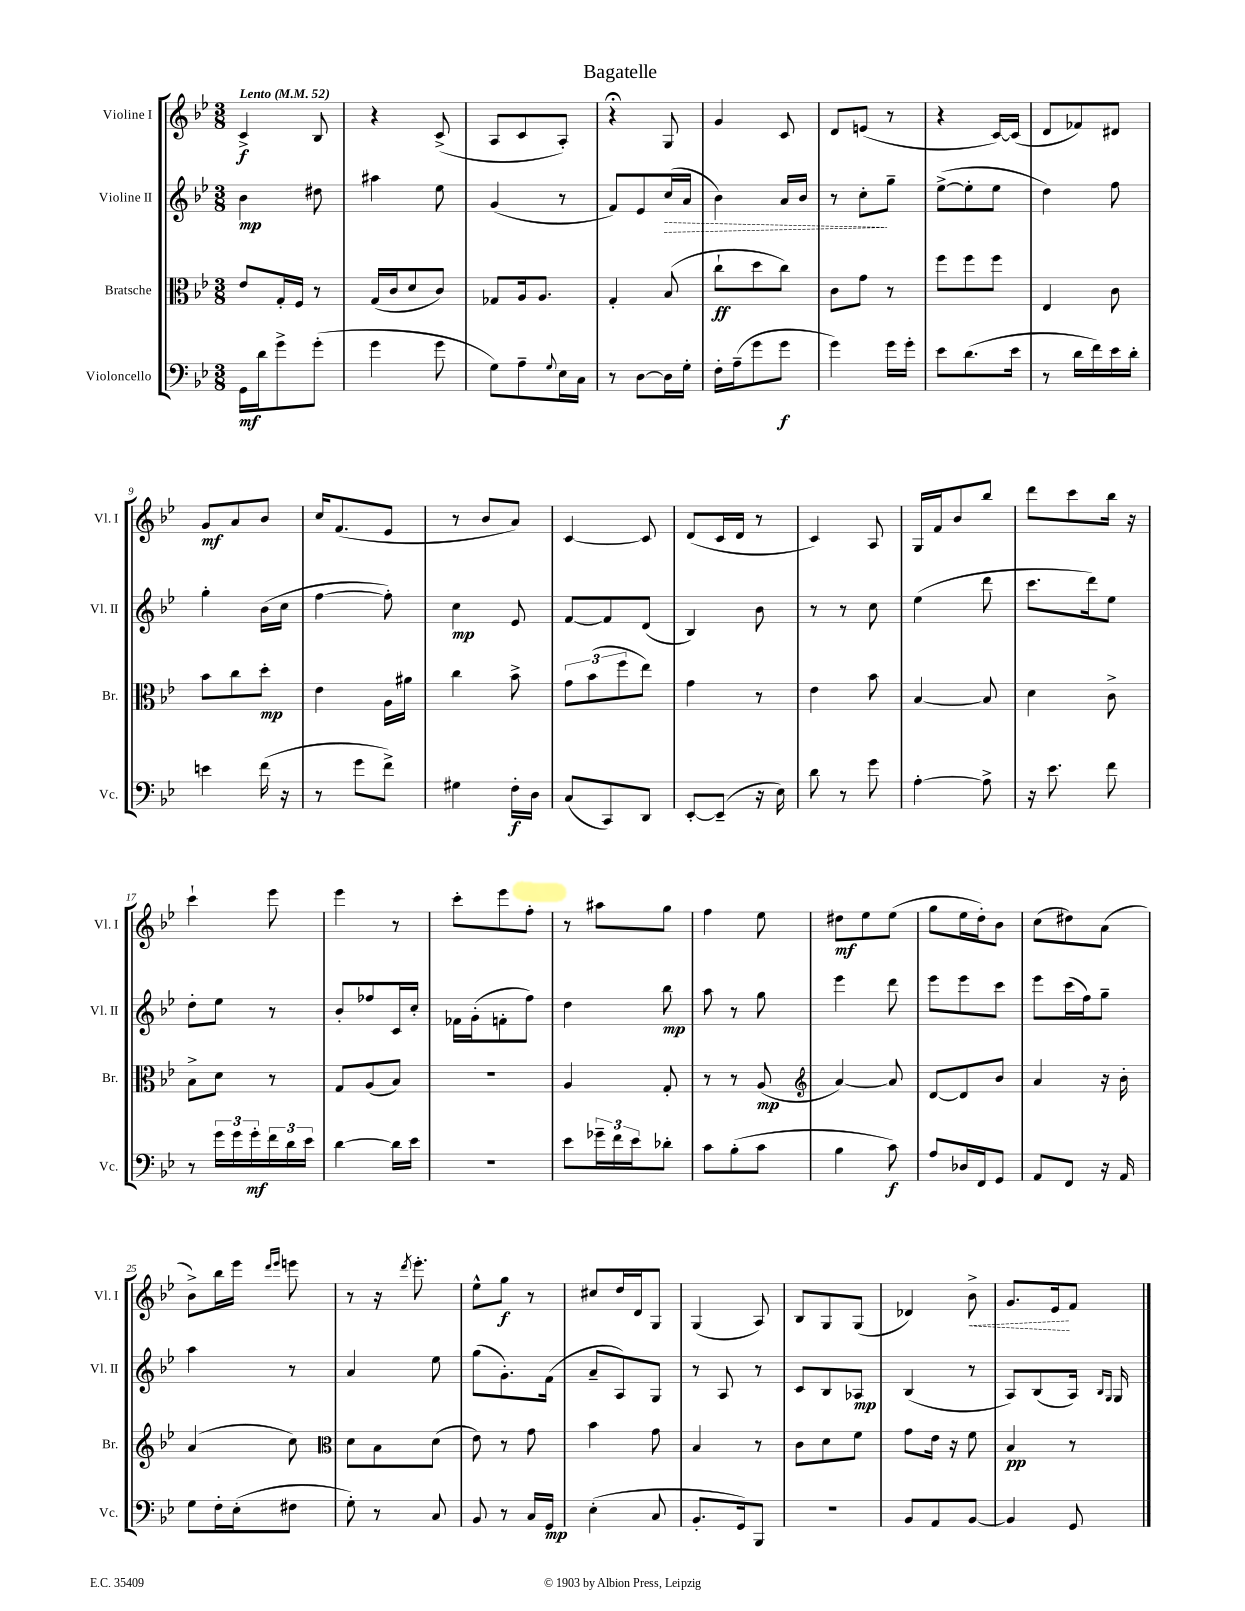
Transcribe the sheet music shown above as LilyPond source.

\header { title = "Bagatelle" }
<<
\new StaffGroup <<
\new Staff = "s0" \with { instrumentName = "Violine I" shortInstrumentName = "Vl. I" } {
    \clef treble \key bes \major \numericTimeSignature \time 3/8 \tempo "Lento" 4 = 52
    c'4->\f bes8 |
    r4 c'8->( |
    a8 c'8 a8-.) |
    r4\fermata g8 |
    g'4 c'8 |
    d'8 e'8( r8 |
    r4 c'16~) c'16( |
    d'8 fes'8) dis'8 |
    g'8\mf a'8 bes'8 |
    c''16 f'8.( ees'8 |
    r8 bes'8 a'8) |
    c'4~ c'8 |
    d'8( c'16 d'16 r8 |
    c'4) a8 |
    g16 f'16 bes'8 bes''8 |
    d'''8 c'''8 bes''16 r16 |
    c'''4-! ees'''8 |
    ees'''4 r8 |
    c'''8-. ees'''8 f''8-. |
    r8 ais''8 g''8 |
    f''4 ees''8 |
    dis''8\mf ees''8 ees''8( |
    g''8 ees''16 d''16-.) bes'8 |
    c''8( dis''8) a'8( |
    bes'8->) bes''16 ees'''16 \grace { d'''16 ees'''16 } e'''8 |
    r8 r16 \acciaccatura { d'''8 } ees'''8.-. |
    ees''8-^ g''8\f r8 |
    cis''8 d''16 d'16 g8 |
    g4( a8) |
    bes8 g8 g8( |
    des'4) \once \override Hairpin.style = #'dashed-line bes'8->\< |
    g'8. ees'16\! f'8 \bar "|." |
}
\new Staff = "s1" \with { instrumentName = "Violine II" shortInstrumentName = "Vl. II" } {
    \clef treble \key bes \major \numericTimeSignature \time 3/8
    bes'4\mp dis''8 |
    ais''4 ees''8 |
    g'4( r8 |
    f'8) ees'8 \once \override Hairpin.style = #'dashed-line c''16\>( a'16 |
    bes'4) a'16 bes'16 |
    r8 c''8-.\! g''8-- |
    ees''8~->( ees''8-. ees''8 |
    d''4) f''8 |
    g''4-. bes'16( c''16 |
    f''4~ f''8-.) |
    c''4\mp ees'8 |
    f'8~ f'8 d'8( |
    bes4) bes'8 |
    r8 r8 c''8 |
    ees''4( d'''8 |
    c'''8. d'''16) ees''8 |
    d''8-. ees''8 r8 |
    bes'8-. fes''8 c'16 c''16-. |
    fes'16 g'16-.( f'8-. f''8) |
    d''4 bes''8\mp |
    a''8 r8 g''8 |
    ees'''4 d'''8 |
    ees'''8 ees'''8 c'''8 |
    ees'''8 c'''16( f''16) g''8-- |
    a''4 r8 |
    a'4 ees''8 |
    g''8( g'8.-.) f'16( |
    a'8-- a8) g8 |
    r8 a8 r8 |
    c'8 bes8 aes8\mp |
    bes4( r8 |
    a8) bes8( a16) \grace { bes16 g16 } g16 \bar "|." |
}
\new Staff = "s2" \with { instrumentName = "Bratsche" shortInstrumentName = "Br." } {
    \clef alto \key bes \major \numericTimeSignature \time 3/8
    ees'8 g16-. f16 r8 |
    g16( c'16 d'8 c'8) |
    ges8 a16 a8. |
    g4-. bes8( |
    c''8-!\ff d''8 c''8) |
    c'8 g'8 r8 |
    f''8 f''8 f''8 |
    ees4 c'8 |
    bes'8 c''8 d''8-.\mp |
    ees'4 a16 ais'16 |
    c''4 bes'8-> |
    \tuplet 3/2 { g'8 bes'8( f''8 } ees''8) |
    g'4 r8 |
    ees'4 bes'8 |
    bes4~ bes8 |
    d'4 c'8-> |
    bes8-> d'8 r8 |
    g8 a8( bes8) |
    R4. |
    a4 g8-. |
    r8 r8 a8\mp( |
    \clef treble a'4~) a'8 |
    d'8~ d'8 bes'8 |
    a'4 r16 bes'16-. |
    a'4( c''8) |
    \clef alto d'8 bes8 d'8( |
    ees'8) r8 g'8 |
    bes'4 g'8 |
    bes4 r8 |
    c'8 d'8 f'8 |
    g'8 ees'16 r16 f'8 |
    bes4\pp r8 \bar "|." |
}
\new Staff = "s3" \with { instrumentName = "Violoncello" shortInstrumentName = "Vc." } {
    \clef bass \key bes \major \numericTimeSignature \time 3/8
    g,16\mf d'16 g'8-> g'8-.( |
    g'4 g'8 |
    g8) a8-- \appoggiatura { g8 } ees16 c16 |
    r8 d8~ d16 g16-. |
    f16-. a16--( g'8 g'8\f |
    g'4) g'16 g'16-. |
    ees'8 d'8.( ees'16 |
    r8 d'16 f'16) ees'16 d'16-. |
    e'4 f'16( r16 |
    r8 g'8 f'8->) |
    gis4 f16-.\f d16 |
    c8( c,8) d,8 |
    ees,8~-. ees,8--( r16 ees16) |
    d'8 r8 g'8 |
    a4~-. a8-> |
    r16 ees'8. f'8 |
    r8 \tuplet 3/2 { g'16 g'16 g'16-.\mf } \tuplet 3/2 { f'16 d'16 ees'16 } |
    d'4~ d'16 ees'16 |
    R4. |
    ees'8 \tuplet 3/2 { ges'16-- f'16 ees'16 } des'8-. |
    c'8 bes8-.( c'8 |
    bes4 c'8\f) |
    a8 des16 f,16 g,8 |
    a,8 f,8 r16 a,16 |
    g8 f16-. ees16-.( fis8 |
    g8-.) r8 c8 |
    bes,8 r8 c16 g,16\mp |
    ees4-.( c8 |
    bes,8.-. g,16) bes,,8 |
    R4. |
    bes,8 a,8 bes,8~ |
    bes,4 g,8 \bar "|." |
}
>>
>>
